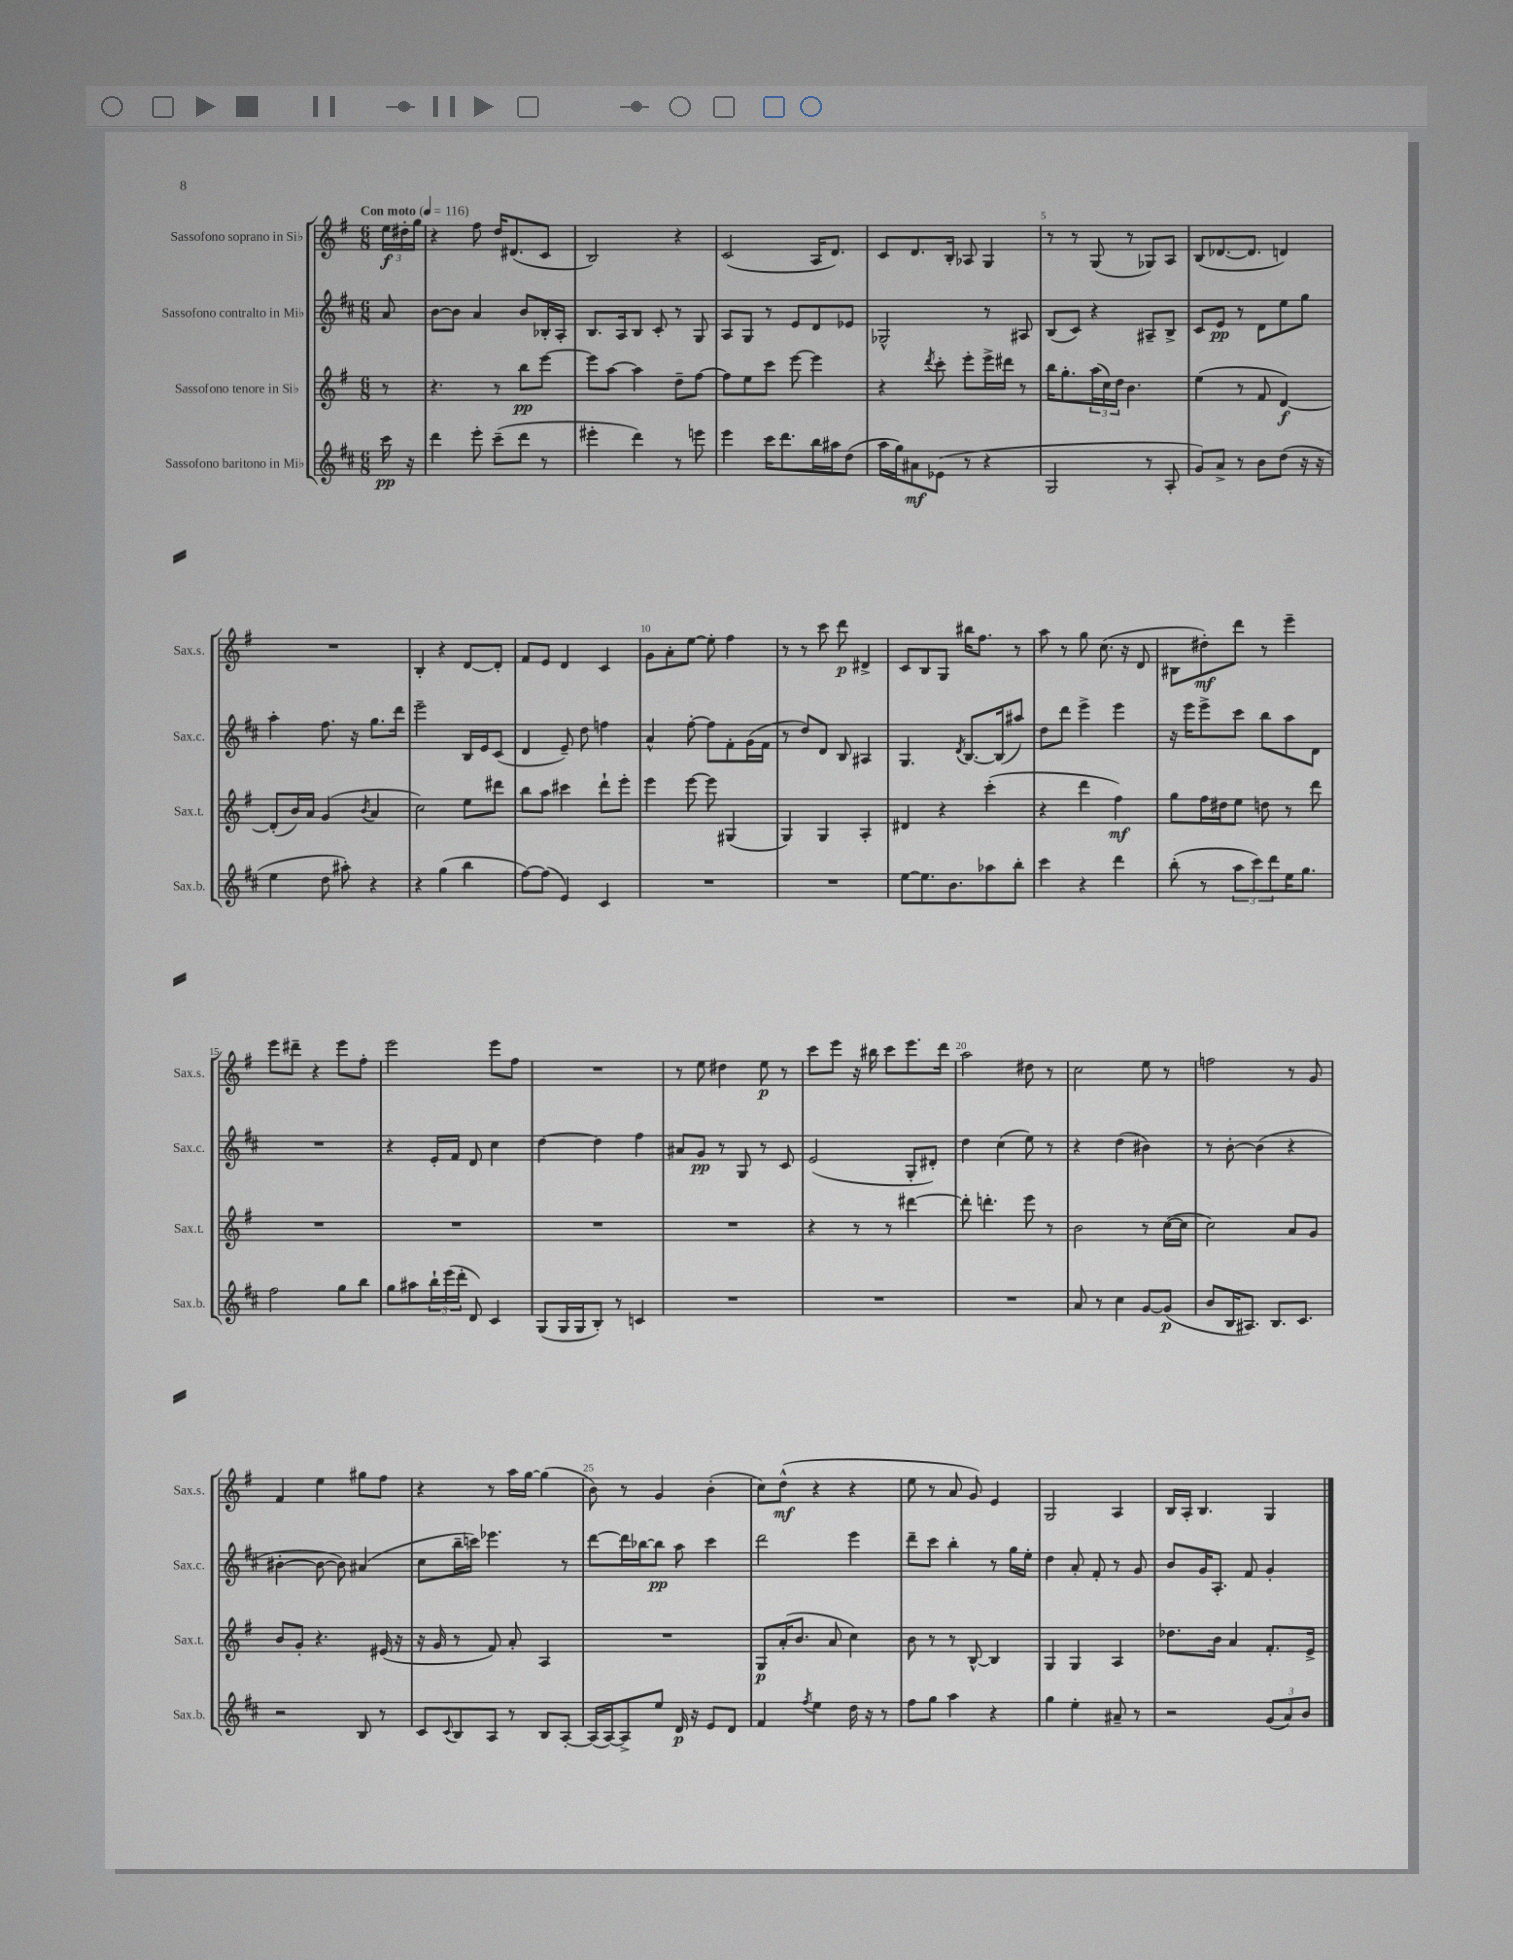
<<
\new StaffGroup <<
\new Staff = "s0" \with { instrumentName = "Sassofono soprano in Sib" shortInstrumentName = "Sax.s." } {
    \clef treble \key g \major \numericTimeSignature \time 6/8 \partial 8 \tempo "Con moto" 4 = 116
    \tuplet 3/2 { e''16\f dis''16-. g''16 } |
    r4 fis''8 d''16 dis'8.( c'8 |
    b2) r4 |
    c'2( a16 d'8.) |
    c'8 d'8. b16-. aes8 g4 |
    r8 r8 g8( r8 ges8) a8 |
    b8( des'8.~ des'8. d'4) |
    R2. |
    b4-. r4 d'8~ d'8-. |
    fis'8 e'8 d'4 c'4 |
    g'8 a'8-. e''8~ e''8-. fis''4 |
    r8 r8 c'''8 d'''8\p dis'4-> |
    c'8 b8 g8 bis''16 fis''8. r8 |
    a''8 r8 g''8 c''8.( r16 d'8 |
    bis8 dis''8-.\mf) d'''8 r8 e'''4-- |
    e'''8 dis'''8-- r4 e'''8 fis''8-. |
    e'''2 e'''8 fis''8 |
    R2. |
    r8 e''8 dis''4 e''8\p r8 |
    c'''8 e'''8 r16 bis''16 c'''8 e'''8. d'''16 |
    a''2 dis''8 r8 |
    c''2 e''8 r8 |
    f''2 r8 g'8 |
    fis'4 e''4 gis''8 fis''8 |
    r4 r8 a''16 g''16~ g''4( |
    b'8) r8 g'4 b'4-.( |
    c''8) d''8-^\mf( r4 r4 |
    e''8 r8 a'8 g'8) e'4 |
    g2 a4 |
    b16 a16-. b4. g4 \bar "|." |
}
\new Staff = "s1" \with { instrumentName = "Sassofono contralto in Mib" shortInstrumentName = "Sax.c." } {
    \clef treble \key d \major \numericTimeSignature \time 6/8 \partial 8
    a'8 |
    b'8~ b'8 a'4 b'8 bes16-. a16-. |
    b8. a16 b8 cis'8-. r8 g8 |
    a8 g8 r8 e'8 d'8 ees'8 |
    ges2-^ r8 ais8 |
    b8( cis'8) r4 ais8-- b8-> |
    cis'8 e'8\pp r8 d'8 e''8 g''8 |
    a''4-. fis''8. r16 g''8. d'''16 |
    e'''2-- b16 e'16 cis'8( |
    d'4 e'8--) d''8 f''4 |
    a'4-^ fis''8~-. fis''8 fis'8-. g'16( fis'16 |
    r8 d''8) d'8 b8 ais4 |
    g4. \acciaccatura { d'8 } b8.~ b16( ais''8) |
    d''8 d'''8 e'''4-> e'''4 |
    r16 e'''16 e'''8-> cis'''8 b''8 a''8 d'8 |
    R2. |
    r4 e'16-. fis'16 d'8 cis''4 |
    d''4~ d''4 fis''4 |
    ais'8 g'8\pp r8 g8 r8 cis'8 |
    e'2( g8-. dis'8-.) |
    d''4 cis''4( e''8) r8 |
    r4 d''4( bis'4) |
    r8 b'8~-. b'4( r4 |
    bis'4~-. bis'8~ bis'8) ais'4( |
    cis''8 b''16-- c'''16) ees'''4. r8 |
    d'''8~ d'''16 bes''16~ bes''8\pp a''8 cis'''4 |
    d'''2 e'''4 |
    d'''8-- cis'''8 b''4-. r8 g''16 e''16-. |
    d''4 a'8-. fis'8-. r8 g'8 |
    b'8 g'16 a8.-. fis'8 g'4-. \bar "|." |
}
\new Staff = "s2" \with { instrumentName = "Sassofono tenore in Sib" shortInstrumentName = "Sax.t." } {
    \clef treble \key g \major \numericTimeSignature \time 6/8 \partial 8
    r8 |
    r4. r8 b''8\pp e'''8~ |
    e'''8 a''8~ a''4 d''8-- fis''8~ |
    fis''8 e''8 c'''8 e'''8~ e'''4 |
    r4 \acciaccatura { d'''8 } c'''8-. e'''8-. e'''16-> dis'''16 r8 |
    b''16 g''8.-. \tuplet 3/2 { a''16( c''16) d''16 } b'4. |
    e''4( r8 fis'8 d'4~\f) |
    d'8-.( b'16) a'16 g'4( \acciaccatura { b'8 } a'4 |
    c''2) e''8 dis'''8 |
    b''8 a''8 cis'''4 d'''8-! e'''8-. |
    e'''4 e'''8~ e'''8 gis4( |
    g4) g4 a4-. |
    dis'4 r4 c'''4-.( |
    r4 d'''4 fis''4\mf) |
    g''8 fis''16 dis''16 e''8 d''8 r8 d'''8 |
    R2. |
    R2. |
    R2. |
    R2. |
    r4 r8 r8 dis'''4~ |
    dis'''8-. d'''4.-. e'''8 r8 |
    b'2 r8 c''16~( c''16 |
    c''2) a'8 g'8 |
    b'8 g'8-. r4. eis'16( r16 |
    r16 g'16 r8 fis'8) a'8-. a4 |
    R2. |
    g8\p a'16-.( b'8. a'8 c''4) |
    b'8 r8 r8 b8~-^ b4 |
    g4 g4 a4 |
    des''8. b'16 a'4 fis'8.-. e'16-> \bar "|." |
}
\new Staff = "s3" \with { instrumentName = "Sassofono baritono in Mib" shortInstrumentName = "Sax.b." } {
    \clef treble \key d \major \numericTimeSignature \time 6/8 \partial 8
    cis'''16\pp r16 |
    d'''4 e'''8-. cis'''8--( d'''8 r8 |
    eis'''4-. d'''4) r8 e'''8 |
    e'''4 cis'''16 d'''8. b''16 ais''16 d''8( |
    a''16 g''16) ais'8\mf ees'8( r8 r4 |
    g2 r8 a8-. |
    g'8) a'8-> r8 b'8 d''8( r16 r16 |
    e''4 d''8 ais''8-.) r4 |
    r4 g''4( b''4 |
    fis''8~) fis''8( e'4) cis'4 |
    R2. |
    R2. |
    e''8~ e''8. b'8. aes''8 b''8-. |
    cis'''4 r4 d'''4 |
    b''8-.( r8 \tuplet 3/2 { a''8 cis'''8) d'''8 } e''16 g''8. |
    fis''2 g''8 b''8 |
    g''8 ais''8 \tuplet 3/2 { b''16-! e'''16( d'''16-. } d'8) cis'4 |
    g8( g16 g16 b8-.) r8 c'4 |
    R2. |
    R2. |
    R2. |
    a'8 r8 cis''4 g'8~ g'8\p( |
    b'8 b16 ais8.) b8. cis'8. |
    r2 b8 r8 |
    cis'8 \appoggiatura { cis'8 } b8 a8 r8 b8 a8~-. |
    a16( a16~) a8-> e''8 d'16\p r16 e'8 d'8 |
    fis'4 \acciaccatura { fis''8 } e''4 d''16 r16 r8 |
    fis''8 g''8 a''4 r4 |
    g''4 e''4-. ais'8-- r8 |
    r2 \tuplet 3/2 { g'8( a'8) b'8 } \bar "|." |
}
>>
>>
\layout { \context { \Score \override BarNumber.break-visibility = ##(#f #t #t) barNumberVisibility = #(every-nth-bar-number-visible 5) } }
